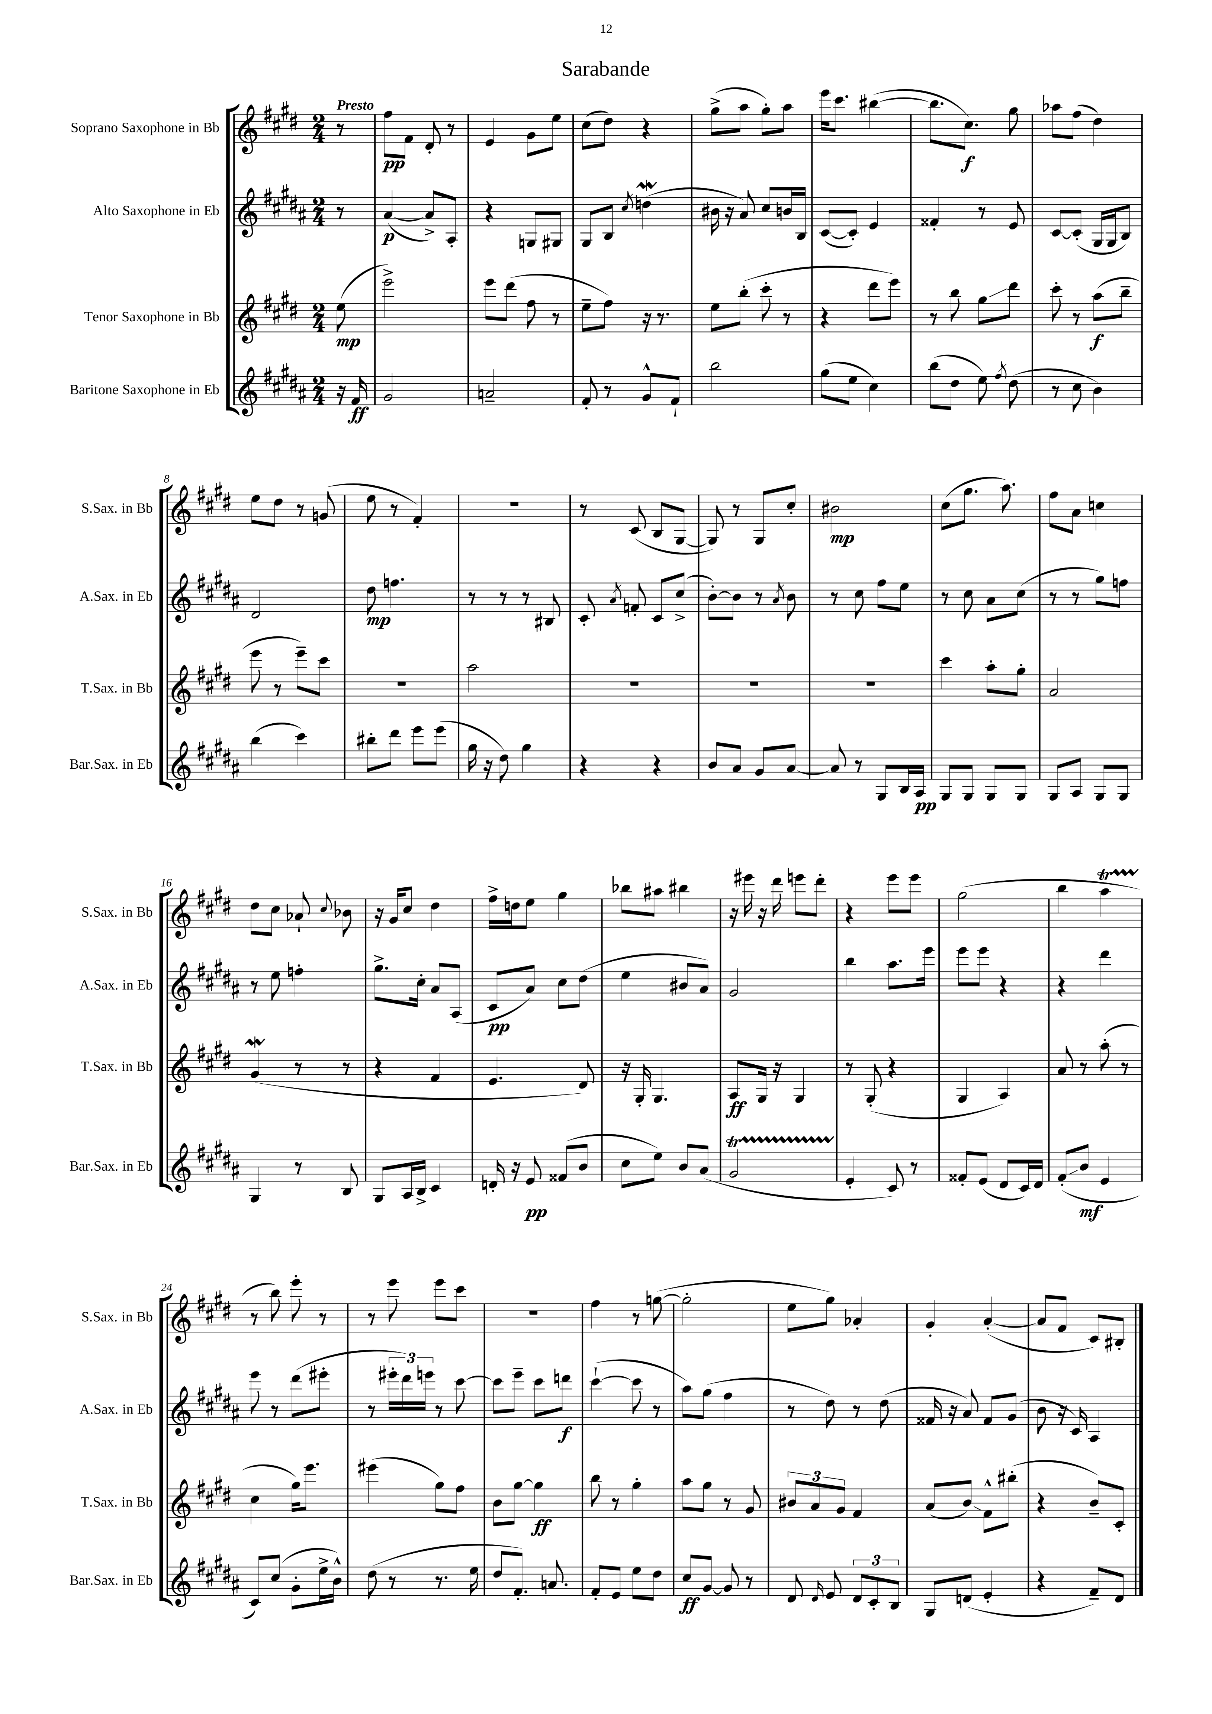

**kern	**kern	**kern	**kern
*staff4	*staff3	*staff2	*staff1
*clefG2	*clefG2	*clefG2	*clefG2
*k[f#c#g#d#a#]	*k[f#c#g#d#]	*k[f#c#g#d#a#]	*k[f#c#g#d#]
*M2/4	*M2/4	*M2/4	*M2/4
16r	(8ee\	8r	8r
16f#/	.	.	.
=	=	=	=
2g#/	2eee^\)	([4a#/	8ff#\L
.	.	.	8f#\J
.	.	8a#^/]L)	8d#'/
.	.	8A#'/J	8r
=	=	=	=
2a~/	8eee\L	4r	4e/
.	(8ddd#\J	.	.
.	8ff#\	8G/L	8g#\L
.	8r	8G#/J	8ee\J
=	=	=	=
8f#'/	8ee~\L	8G#/L	(8cc#\L
8r	8ff#\J)	8B/J	8dd#\J)
.	.	8qcc#/	.
8g#^^/L	16r	(4dd\	4r
.	8.r	.	.
8f#`/J	.	.	.
=	=	=	=
2bb\	8ee\L	16b#\	(8gg#^\L
.	.	16r	.
.	(8bb'\J	8a#/)	8aa\J
.	8ccc#'\	8cc#/L	8gg#'\L)
.	8r	16b/L	8aa\J
.	.	16B/JJ	.
=	=	=	=
(8gg#\L	4r	([8c#/L	16eee\LK
.	.	.	8.ccc#\J
8ee\J	.	8c#'/]J)	.
4cc#\)	8ddd#\L	4e/	([4bb#\
.	8eee\J)	.	.
=	=	=	=
(8bb\L	8r	4f##'/	8.bb#\]L
8dd#\J	8bb\	.	.
.	.	.	8.cc#\J)
8ee\)	8gg#\L	8r	.
8qff#/	.	.	.
(8dd#\	8ddd#\J	8e/	8gg#\
=	=	=	=
8r	8ccc#'\	[8c#/L	8aa-\L
8cc#\	8r	(8c#'/]J	(8ff#\J
4b\)	(8aa\L	16G#/LL	4dd#\)
.	.	16G#/J	.
.	8bb~\J	8B/J)	.
=	=	=	=
(4bb\	8eee\	2d#/	8ee\L
.	8r	.	8dd#\J
4ccc#\)	8eee~\L)	.	8r
.	8ccc#\J	.	(8g/
=	=	=	=
8bb#'\L	2r	8dd#\	8ee\
8ddd#\J	.	4.ff\	8r
8eee\L	.	.	4f#'/)
(8eee\J	.	.	.
=	=	=	=
16gg#\	2aa\	8r	2r
16r	.	.	.
8dd#\)	.	8r	.
4gg#\	.	8r	.
.	.	8B#/	.
=	=	=	=
4r	2r	8c#'/	8r
.	.	8qa#/	.
.	.	8f'/	(8c#/
4r	.	8c#/L	8B/L
.	.	(8cc#^/J	[8G#/J
=	=	=	=
8b/L	2r	[8b'\L)	8G#/])
8a#/J	.	8b\]J	8r
8g#/L	.	8r	8G#/L
.	.	8qa#/	.
[8a#/J	.	8b\	8cc#'/J
=	=	=	=
8a#/]	2r	8r	2b#\
8r	.	8cc#\	.
8G#/L	.	8ff#\L	.
16B/L	.	8ee\J	.
16A#/JJ	.	.	.
=	=	=	=
8G#/L	4ccc#\	8r	(8cc#\L
8G#/J	.	8cc#\	8.gg#\J
8G#/L	8aa'\L	8a#\L	.
.	.	.	8.aa\)
8G#/J	8gg#'\J	(8cc#\J	.
=	=	=	=
8G#/L	2a/	8r	8ff#\L
8A#/J	.	8r	8a\J
8G#/L	.	8gg#\L)	4cc\
8G#/J	.	8ff\J	.
=	=	=	=
4G#/	(4g#/	8r	8dd#\L
.	.	8ee\	8cc#\J
8r	8r	4ff'\	8a-`/
.	.	.	8qqcc#/
8B/	8r	.	8b-\
=	=	=	=
8G#/L	4r	8.gg#^\L	16r
.	.	.	16g#/LK
16A#/L	.	.	8cc#/J
16B^/JJ	.	16cc#'\Jk	.
4c#/	4f#/	8a#/L	4dd#\
.	.	(8A#/J	.
=	=	=	=
16d'/	4.e/	8c#/L	16ff#^\LL
16r	.	.	16dd\J
8e/	.	8a#/J)	8ee\J
(8f##/L	.	8cc#\L	4gg#\
8b/J	8d#/)	(8dd#\J	.
=	=	=	=
8cc#\L	16r	4ee\	8bb-\L
.	16G#'/	.	.
8ee\J)	4.G#/	.	8aa#\J
8b/L	.	8b#/L	4bb#\
(8a#/J	.	8a#/J)	.
=	=	=	=
2g#/	8A/L	2g#/	16r
.	.	.	16eee#\
.	16G#/Jk	.	16r
.	16r	.	16ddd#\
.	4G#/	.	8eee\L
.	.	.	8ddd#'\J
=	=	=	=
4e'/	8r	4bb\	4r
.	(8G#'/	.	.
8c#/)	4r	8.aa#\L	8eee\L
8r	.	.	8eee\J
.	.	16eee\Jk	.
=	=	=	=
8f##'/L	4G#/	8eee\L	(2gg#\
(8e/J	.	8eee\J	.
8d#/L	4A/)	4r	.
16c#/L)	.	.	.
16d#/JJ	.	.	.
=	=	=	=
(8f#'/L	8a/	4r	4bb\
8b/J	8r	.	.
4e/	(8aa'\	4ddd#\	4aa\
.	8r	.	.
=	=	=	=
8c#/L)	4cc#\	8eee\	8r
(8cc#/J	.	8r	8bb\)
8g#'\L	16gg#\LK)	(8ddd#\L	8eee'\
.	8.eee\J	.	.
16ee^\L	.	8eee#'\J	8r
16b^^\JJ)	.	.	.
=	=	=	=
(8dd#\	(4eee#\	8r	8r
8r	.	24eee#'\LL	8eee\
.	.	24ddd#\)	.
.	.	24eee\JJ	.
8.r	8gg#\L)	8r	8eee\L
.	8ff#\J	[8ccc#\	8ccc#\J
16ee\	.	.	.
=	=	=	=
8dd#/L	8b\L	8ccc#\]L	2r
8.f#'/J)	[8gg#\J	8eee~\J	.
.	4gg#\]	8ccc#\L	.
8.a/	.	.	.
.	.	8ddd\J	.
=	=	=	=
8f#'/L	8bb\	([4ccc#`\	4ff#\
8e/J	8r	.	.
8ee\L	4gg#'\	8ccc#\]	8r
8dd#\J	.	8r	([8gg\
=	=	=	=
8cc#/L	8aa\L	8aa#\L)	2gg'\]
[8g#/J	8gg#\J	(8gg#\J	.
8g#/]	8r	4ff#\	.
8r	8g#/	.	.
=	=	=	=
8d#/	12b#/L	8r	8ee\L
.	12a/	.	.
16qqd#/	.	.	.
8e/	.	8dd#\)	8gg#\J)
.	12g#/J	.	.
12d#/L	4f#/	8r	4a-'/
12c#'/	.	.	.
.	.	(8dd#\	.
12B/J	.	.	.
=	=	=	=
8G#/L	(8a/L	16f##/	4g#'/
.	.	16r	.
(8d/J	8b/J)	8a#/)	.
4e'/	8f#^^\L	8f##/L	([4a'/
.	(8bb#'\J	(8g#/J	.
=	=	=	=
4r	4r	8b\	8a/]L
.	.	16r	8f#/J
.	.	16c#/)	.
8f#~/L)	8b~/L)	4A#/	8c#/L)
8d#/J	8c#'/J	.	8B#'/J
==	==	==	==
*-	*-	*-	*-
